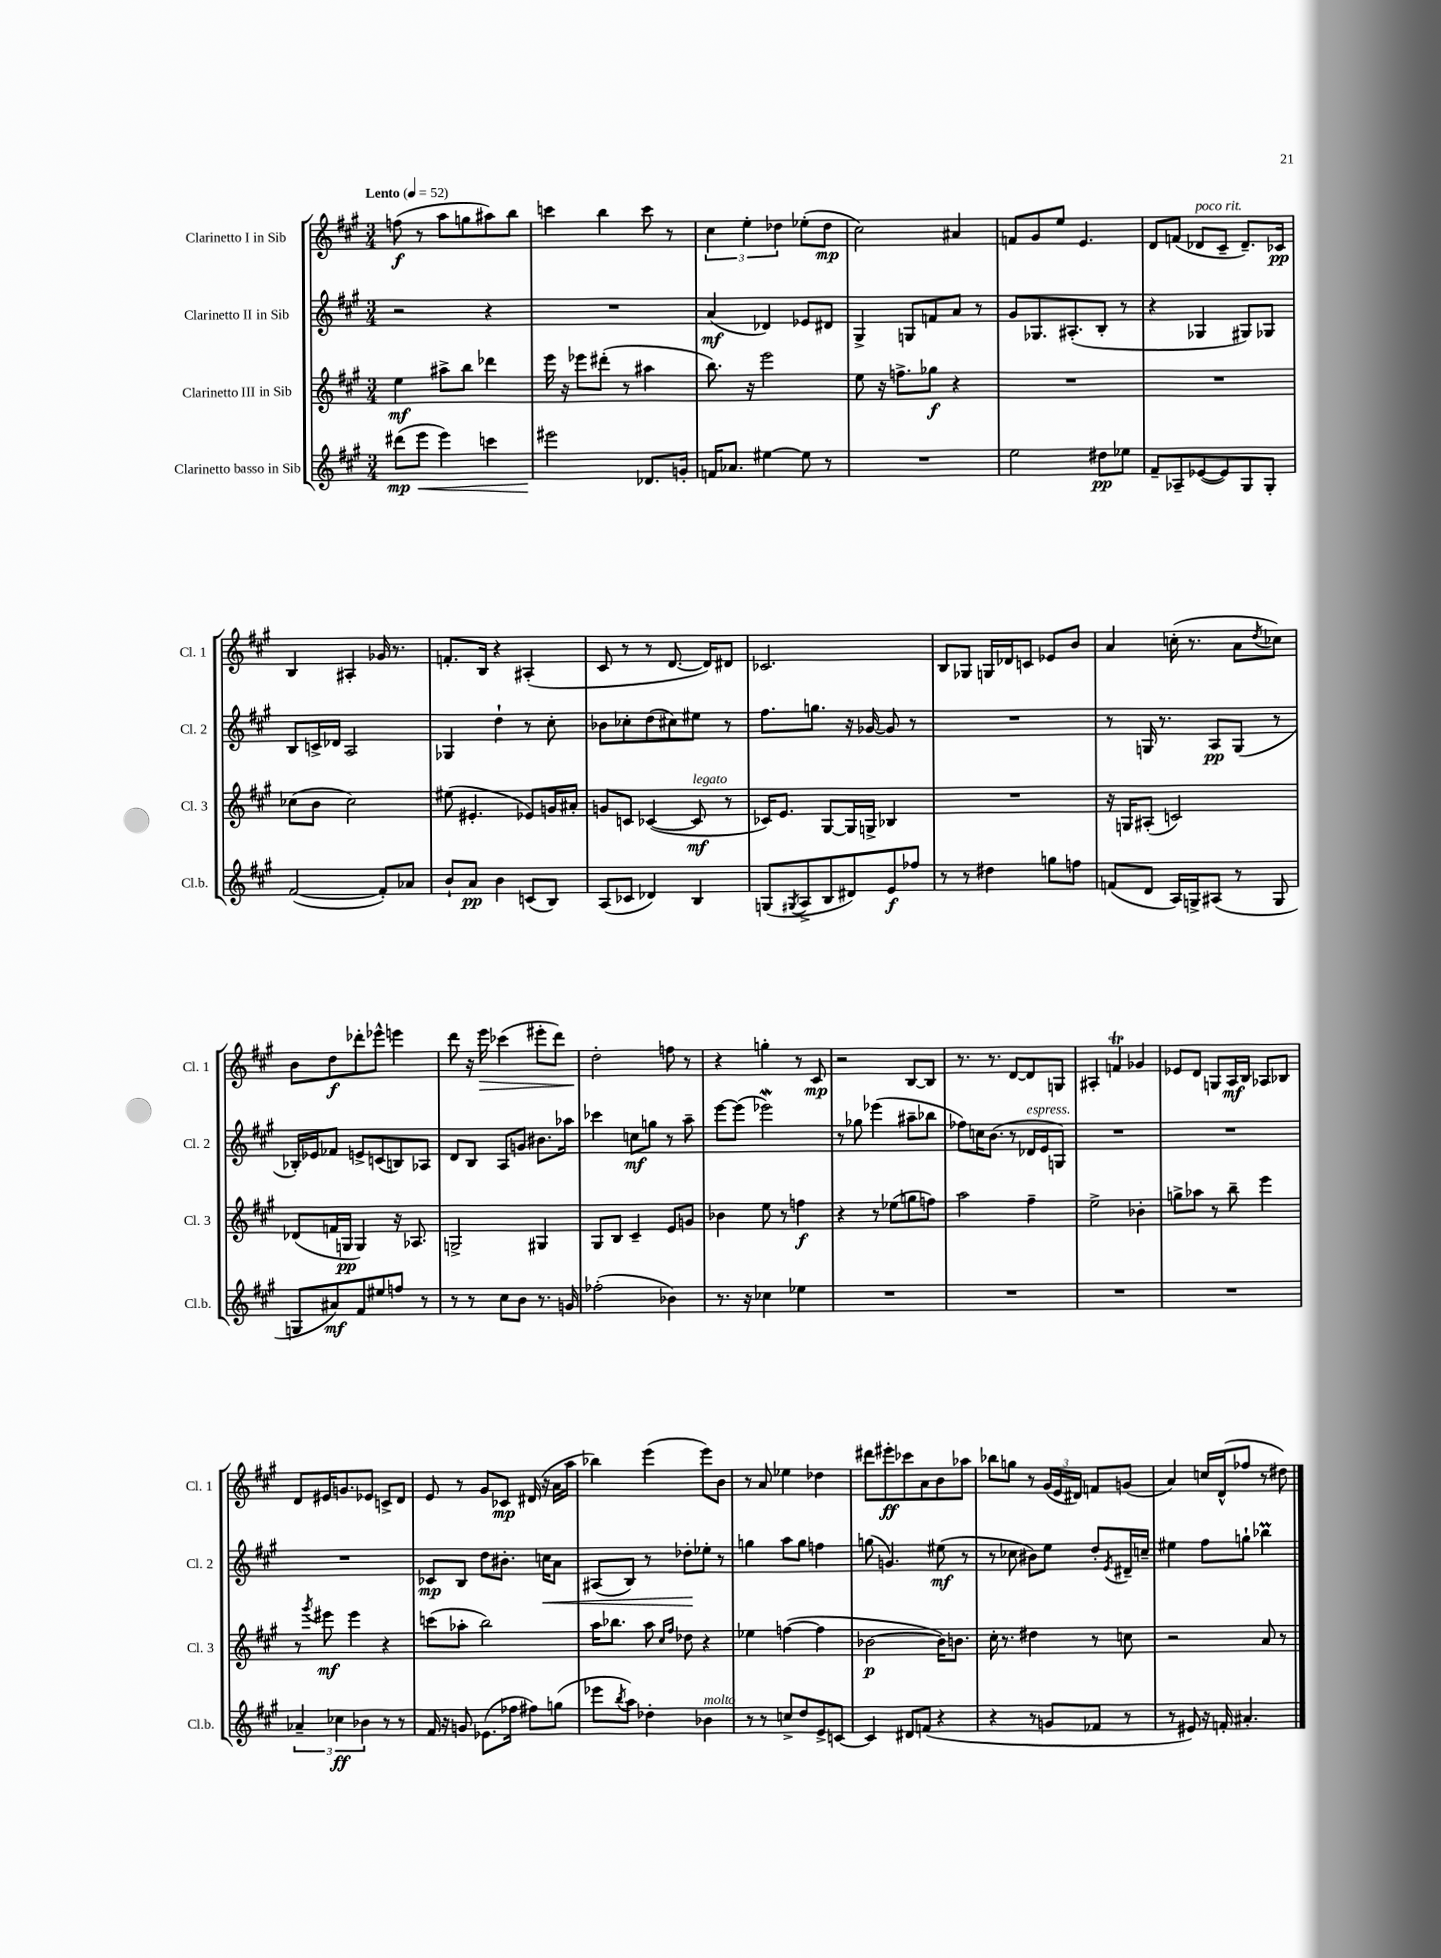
<<
\new StaffGroup <<
\new Staff = "s0" \with { instrumentName = "Clarinetto I in Sib" shortInstrumentName = "Cl. 1" } {
    \clef treble \key a \major \numericTimeSignature \time 3/4 \tempo "Lento" 4 = 52
    f''8\f( r8 a''8 g''8 ais''8) b''8 |
    c'''4 b''4 c'''8 r8 |
    \tuplet 3/2 { cis''4 e''4-. des''4 } ees''8-.( des''8\mp |
    cis''2) ais'4 |
    f'8 gis'8 e''8 e'4. |
    d'8 f'8( des'8^\markup { \italic "poco rit." } cis'8-- des'8.--) ces'16\pp |
    b4 ais4-. ges'16 r8. |
    f'8.-. b16 r4 ais4-.( |
    cis'8 r8 r8 d'8.~ d'16) dis'8 |
    ces'2. |
    b8 ges8 g16 des'16 c'8 ees'8 b'8 |
    a'4 c''16-.( r8. a'8 \acciaccatura { d''8 } ces''8) |
    b'8 d''8\f des'''8-. ees'''8-^ e'''4 |
    d'''8 r16 e'''16\> ces'''4( eis'''8-. d'''8) |
    d''2-.\! f''8 r8 |
    r4 g''4-. r8 cis'8\mp |
    r2 b8~ b8 |
    r8. r8. d'8~ d'8 g8 |
    ais4-. f'4\trill ges'4 |
    ees'8 d'8 g8 a16\mf b16 aes8 bes8 |
    d'8 eis'16 g'8. ees'8 c'8-> d'8 |
    e'8 r8 gis'8 ces'8\mp dis'16( r16 a'16 a''16 |
    bes''4) e'''4( e'''8) b'8 |
    r8 a'8 ees''4 des''4 |
    dis'''8 eis'''8-.\ff ces'''8 a'8 b'8 aes''8 |
    bes''8 g''8 r8 \tuplet 3/2 { gis'16( e'16 dis'16) } f'8 g'8( |
    a'4) c''16 d'16-^( fes''8 r8 dis''8) \bar "|." |
}
\new Staff = "s1" \with { instrumentName = "Clarinetto II in Sib" shortInstrumentName = "Cl. 2" } {
    \clef treble \key a \major \numericTimeSignature \time 3/4
    r2 r4 |
    R2. |
    a'4\mf( des'4) ees'8 dis'8 |
    gis4-> g8 f'8 a'8 r8 |
    gis'8 ges8. ais8.-.( b8-. r8 |
    r4 ges4 gis8) ges8 |
    b8 c'16-> des'16 a2 |
    ges4 d''4-! r8 cis''8-. |
    bes'8 ces''8-. d''8( cis''8) eis''8 r8 |
    fis''8. g''8. r16 ges'16~ ges'8 r8 |
    R2. |
    r8 g16 r8. a8\pp g8( r8 |
    bes16-.) ees'16 fes'8 e'8-> c'8( b8) aes8 |
    d'8 b8 a8 g'8 bis'8. aes''16 |
    ces'''4 c''8\mf g''8 r8 a''8-- |
    e'''8~ e'''8( ees'''2\mordent) |
    r8 ges''8 ees'''4( ais''8-- bes''8 |
    fes''8) c''16 b'8.( r8 des'16^\markup { \italic "espress." } e'16 g8) |
    R2. |
    R2. |
    R2. |
    ces'8\mp b8 d''8 bis'8.-. c''16\< a'8 |
    ais8( b8) r8 des''8-.\! ees''8-. r8 |
    g''4 a''8 g''8 f''4 |
    g''8( g'4.) eis''8\mf( r8 |
    r8 ces''8 bis'8) e''8 d''8-. \acciaccatura { e'8 } dis'16-- c''16-- |
    eis''4 fis''8 g''8-! bes''4\prall \bar "|." |
}
\new Staff = "s2" \with { instrumentName = "Clarinetto III in Sib" shortInstrumentName = "Cl. 3" } {
    \clef treble \key a \major \numericTimeSignature \time 3/4
    e''4\mf ais''8-> b''8 des'''4 |
    e'''16 r16 ees'''8 dis'''8-.( r8 ais''4 |
    b''8.) r16 e'''2 |
    e''8 r16 f''8.-> ges''8\f r4 |
    R2. |
    R2. |
    ces''8( b'8 ces''2) |
    eis''8( eis'4.-. ees'8) g'16 ais'16-. |
    g'8 c'8 ces'4~( ces'8\mf^\markup { \italic "legato" } r8 |
    ces'16) e'8. gis8~ gis16 g16-> bes4 |
    R2. |
    r16 g16 ais8-.( c'2) |
    des'8( f'16 g16\pp g4) r16 aes8. |
    g2-> gis4 |
    gis8 b8 cis'4-- e'8 g'8 |
    bes'4 e''8 r8 f''4\f |
    r4 r8 ees''8( g''8 f''8) |
    a''2 fis''4-- |
    e''2-> bes'4-. |
    g''8-> aes''8 r8 b''8-- e'''4 |
    r8 \acciaccatura { gis'''8 } eis'''8\mf eis'''4 r4 |
    c'''8( aes''8-. b''2) |
    a''16 bes''8. a''8 \grace { cis''16 fis''16 } des''8 r4 |
    ees''4 f''4~( f''4 |
    bes'2~\p bes'16) b'8. |
    cis''16-. r8. dis''4 r8 c''8 |
    r2 a'8 r8 \bar "|." |
}
\new Staff = "s3" \with { instrumentName = "Clarinetto basso in Sib" shortInstrumentName = "Cl.b." } {
    \clef treble \key a \major \numericTimeSignature \time 3/4
    dis'''8\mp( e'''8\< e'''4) c'''4 |
    eis'''2\! des'8. g'16-. |
    f'16 aes'8. eis''4~ eis''8 r8 |
    R2. |
    e''2 dis''8\pp ees''8 |
    fis'8-- aes8-- ees'8~( ees'8) gis8 gis8-. |
    fis'2~( fis'8-.) aes'8 |
    b'8-! a'8\pp b'4 c'8( b8) |
    a8( ces'8 des'4) b4 |
    g8( \acciaccatura { gis8 } a8-> b8 dis'8) e'8\f fes''8 |
    r8 r8 dis''4 g''8 f''8 |
    f'8( d'8 a16) g16-> ais8( r8 g8 |
    g8 ais'8\mf) fis'8 eis''8 f''8 r8 |
    r8 r8 cis''8 b'8 r8. g'16 |
    fes''2-.( bes'4) |
    r8. r16 ces''4 ees''4 |
    R2. |
    R2. |
    R2. |
    R2. |
    \tuplet 3/2 { aes'4-- ces''4\ff bes'4 } r8 r8 |
    fis'16 r16 g'8 ees'8.( fes''16 fis''8) g''8( |
    ees'''8 \acciaccatura { b''8 } a''8) des''4-. bes'4^\markup { \italic "molto" } |
    r8 r8 c''8-> d''8 e'8-> c'8~ |
    c'4 dis'8 f'8( r4 |
    r4 r8 g'8 fes'8 r8 |
    r8 eis'8) r16 f'16-. ais'4.-. \bar "|." |
}
>>
>>
\layout { \context { \Score \remove "Bar_number_engraver" } }
